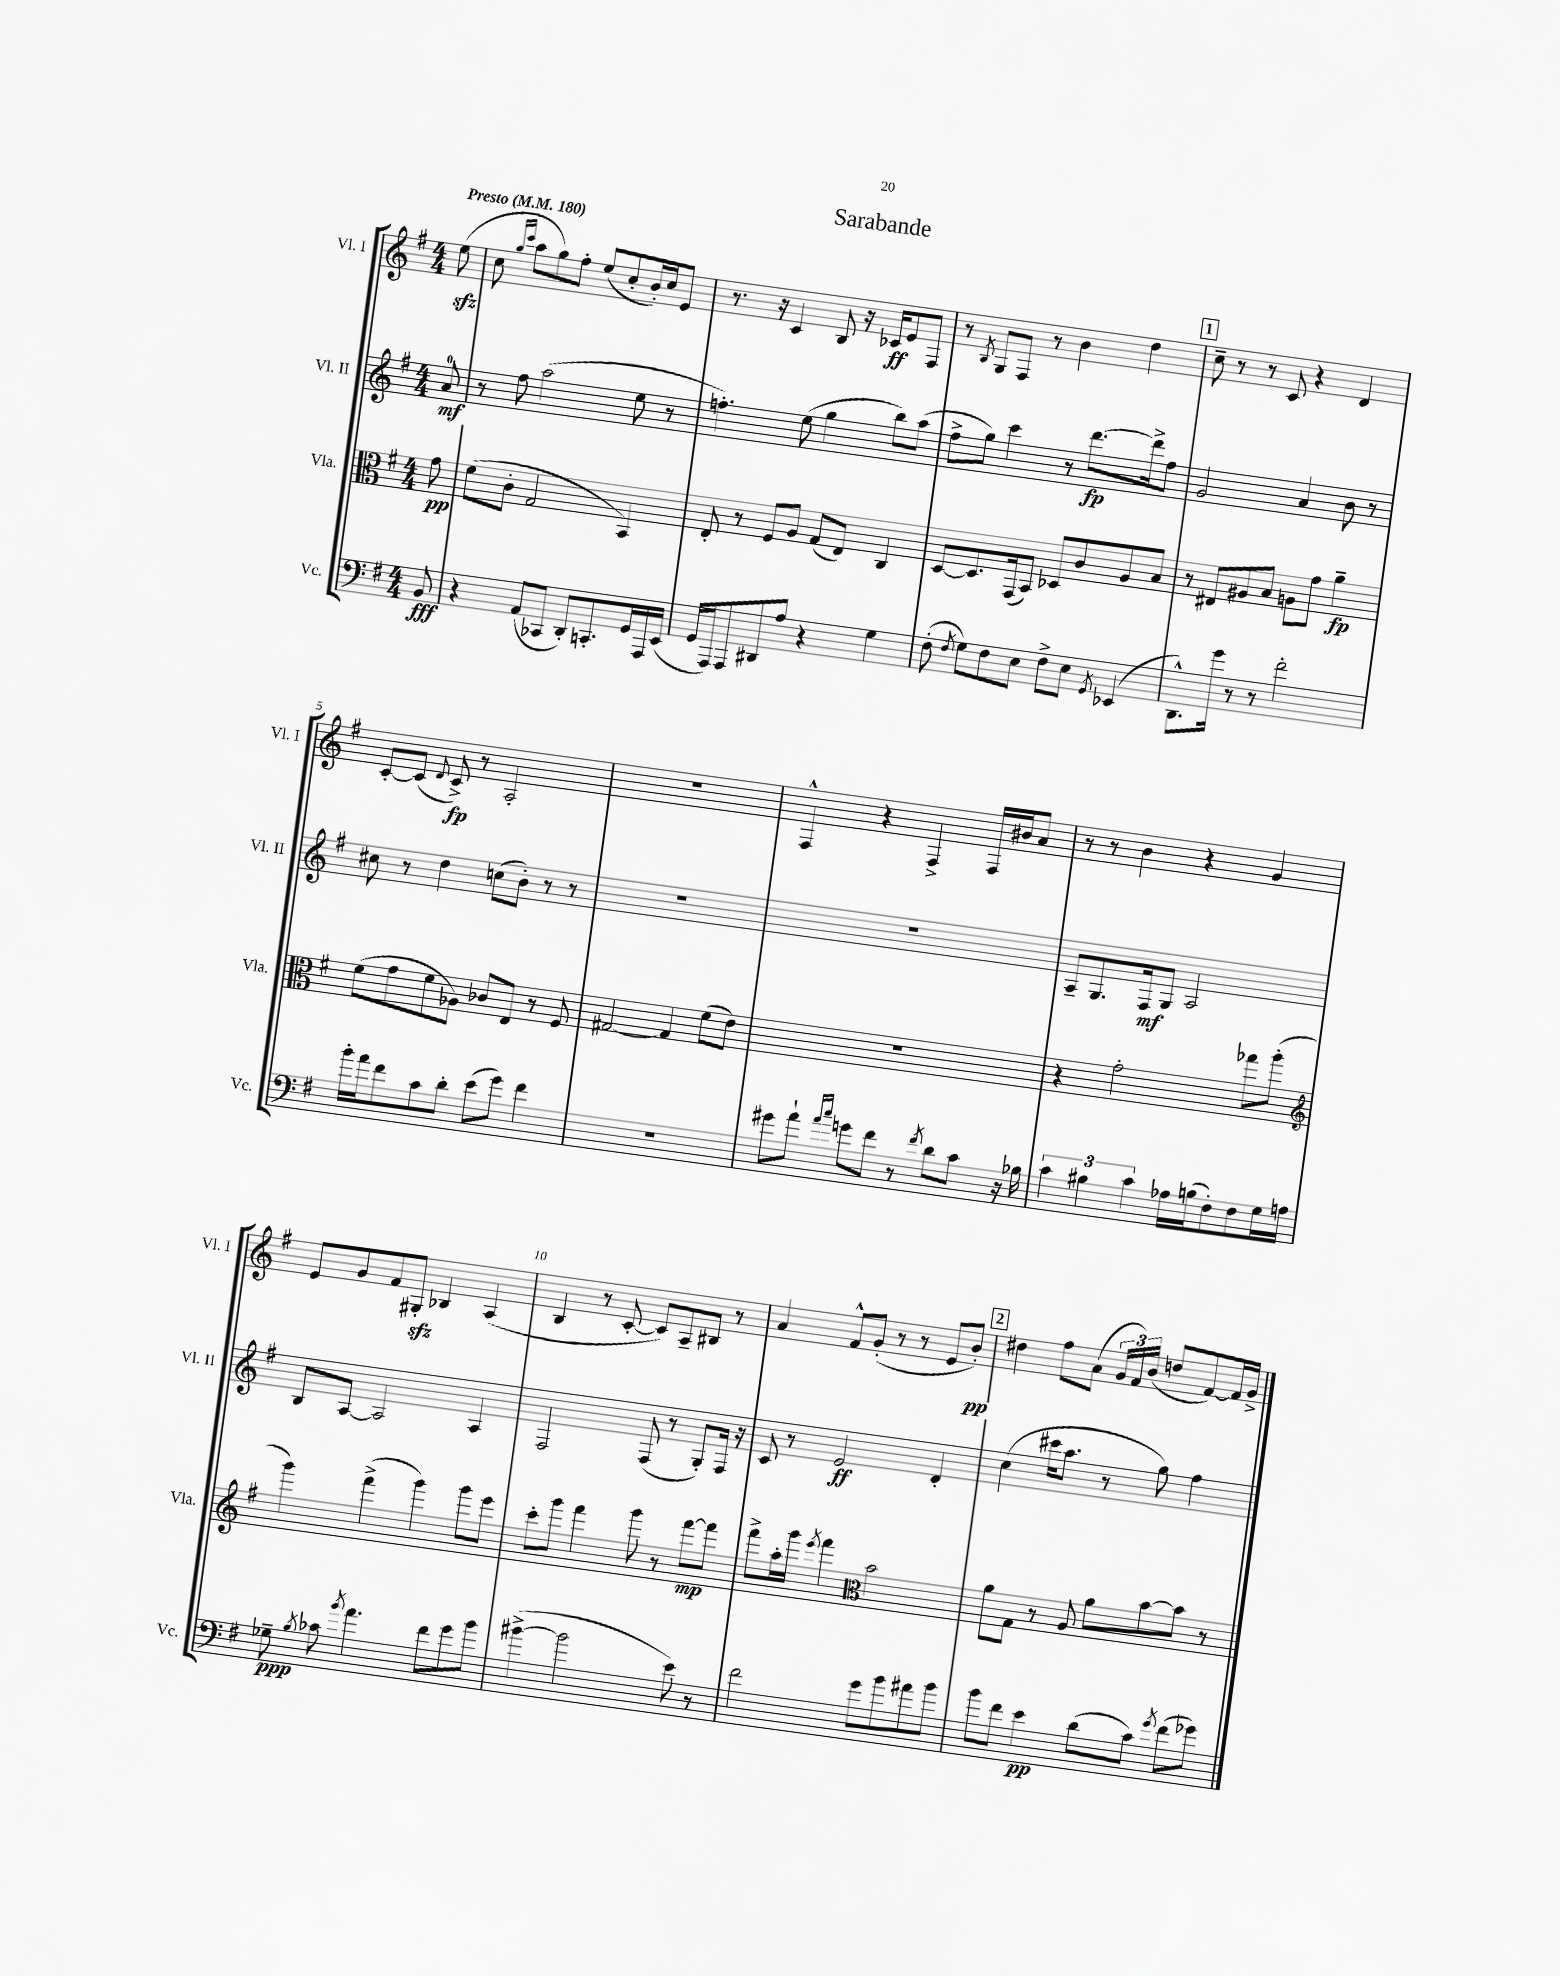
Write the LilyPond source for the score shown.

\header { title = "Sarabande" }
<<
\new StaffGroup <<
\new Staff = "s0" \with { instrumentName = "Vl. I" shortInstrumentName = "Vl. I" } {
    \clef treble \key g \major \numericTimeSignature \time 4/4 \partial 8 \tempo "Presto" 4 = 180
    \autoBeamOff e''8\sfz( |
    c''8 \grace { g''16[ c'''16] } a''8[ g''8) fis''8]-. e''8[( c''8-. b'16-.) c''16 e'8] |
    r8. r16 c'4 b8 r16 ces'16[\ff e'8 fis8] |
    r8 \acciaccatura { b8 } g8[ fis8] r8 b'4 d''4 |
    \mark \markup { \box "1" } c''8-- r8 r8 c'8 r4 d'4 |
    c'8[~-. c'8]( \appoggiatura { d'8 } c'8->\fp) r8 a2-. |
    R1 |
    fis4-^ r4 fis4-> fis16[ bis'16 a'8] |
    r8 r8 b'4 r4 g'4 |
    e'8[ g'8 fis'8 gis8]-.\sfz bes4 a4( |
    b4 r8 c'8~-. c'8[) a8-- bis8] r8 |
    a'4 fis'8[-^ g'8]-.( r8 r8 e'8[ b'8]-.\pp) |
    \mark \markup { \box "2" } dis''4 fis''8[ a'8]( \tuplet 3/2 { g'16[ fis'16) b'16]( } d''8[ fis'8~) fis'16 g'16]-> \bar "|." |
}
\new Staff = "s1" \with { instrumentName = "Vl. II" shortInstrumentName = "Vl. II" } {
    \clef treble \key g \major \numericTimeSignature \time 4/4 \partial 8
    \autoBeamOff a'8-0\mf |
    r8 fis''8 a''2( e''8 r8 |
    f''4.-.) e''8( g''4 b''8[) a''8]( |
    fis''8[-> g''8]) c'''4 r8 d'''8.[~\fp d'''16-> fis''8] |
    \mark \markup { \box "1" } g'2 a'4 b'8 r8 |
    cis''8 r8 d''4 c''8[( b'8]-.) r8 r8 |
    R1 |
    R1 |
    a8[-- g8. fis16\mf g8] a2 |
    b8[ a8]~ a2 a4 |
    fis2 fis8( r8 g8[-.) fis16] r16 |
    c'8 r8 e'2\ff d'4-. |
    \mark \markup { \box "2" } c''4( cis'''16[ a''8.] r8 g''8) fis''4 \bar "|." |
}
\new Staff = "s2" \with { instrumentName = "Vla." shortInstrumentName = "Vla." } {
    \clef alto \key g \major \numericTimeSignature \time 4/4 \partial 8
    \autoBeamOff g'8\pp |
    fis'8[( c'8]-. g2 b,4) |
    e8-. r8 fis8[ a8] g8[( e8]) c4 |
    d8[~ d8. g,16( b,8]) des8[ c'8 a8 b8] |
    \mark \markup { \box "1" } r8 eis8[ ais8 b8] a8[ g'8] a'4--\fp |
    fis'8[( g'8 fis'8 aes8]) ces'8[ e8] r8 fis8 |
    gis2~ gis4 fis'8[( e'8]) |
    R1 |
    r4 g'2-. ges''8[ a''8]-.( |
    \clef treble g'''4) fis'''4->( g'''4) g'''8[ e'''8] |
    c'''8[-. g'''8] fis'''4 g'''8 r8 fis'''8[~\mp fis'''8] |
    fis'''8[-> a''16-. g'''16] \acciaccatura { e'''8 } fis'''4 \clef alto b'2 |
    \mark \markup { \box "2" } a'8[ g8] r8 a8 a'8[ b'8~ b'8] r8 \bar "|." |
}
\new Staff = "s3" \with { instrumentName = "Vc." shortInstrumentName = "Vc." } {
    \clef bass \key g \major \numericTimeSignature \time 4/4 \partial 8
    \autoBeamOff b,8\fff |
    r4 a,8[( ces,8] d,8[-.) c,8.-. g,16 a,,16 e,16]( |
    g,16[ a,,16) a,,8 dis,8 a8] r4 g4 |
    fis8-.( \acciaccatura { fis8 } g8[) fis8 e8] fis8[-> e8] \acciaccatura { g,8 } ees,4( |
    \mark \markup { \box "1" } d,8.[-^) g'16] r8 r8 fis'2-. |
    b'16[-. a'16 fis'8 c'8 d'8]-. e'8[( g'8]) fis'4 |
    R1 |
    gis'8[ a'8]-! \grace { a'16[ c''16] } g'8[ fis'8] r8 \acciaccatura { fis'8 } d'8[ c'8] r16 bes16 |
    \tuplet 3/2 { c'4 bis4 c'4 } aes16[ b16( fis8-.) fis8 g16 a16] |
    ges8--\ppp \acciaccatura { b8 } ces'8 \acciaccatura { b'8 } a'4. fis'8[ g'8 b'8] |
    bis'4~->( bis'2 e'8) r8 |
    fis'2 g'8[ b'8 ais'8 b'8] |
    \mark \markup { \box "2" } b'8[ fis'8] e'4\pp d'8[( c'8]) \acciaccatura { g'8 } fis'8[( ges'8]) \bar "|." |
}
>>
>>
\layout { \context { \Score \override BarNumber.break-visibility = ##(#f #t #t) barNumberVisibility = #(every-nth-bar-number-visible 5) } }
